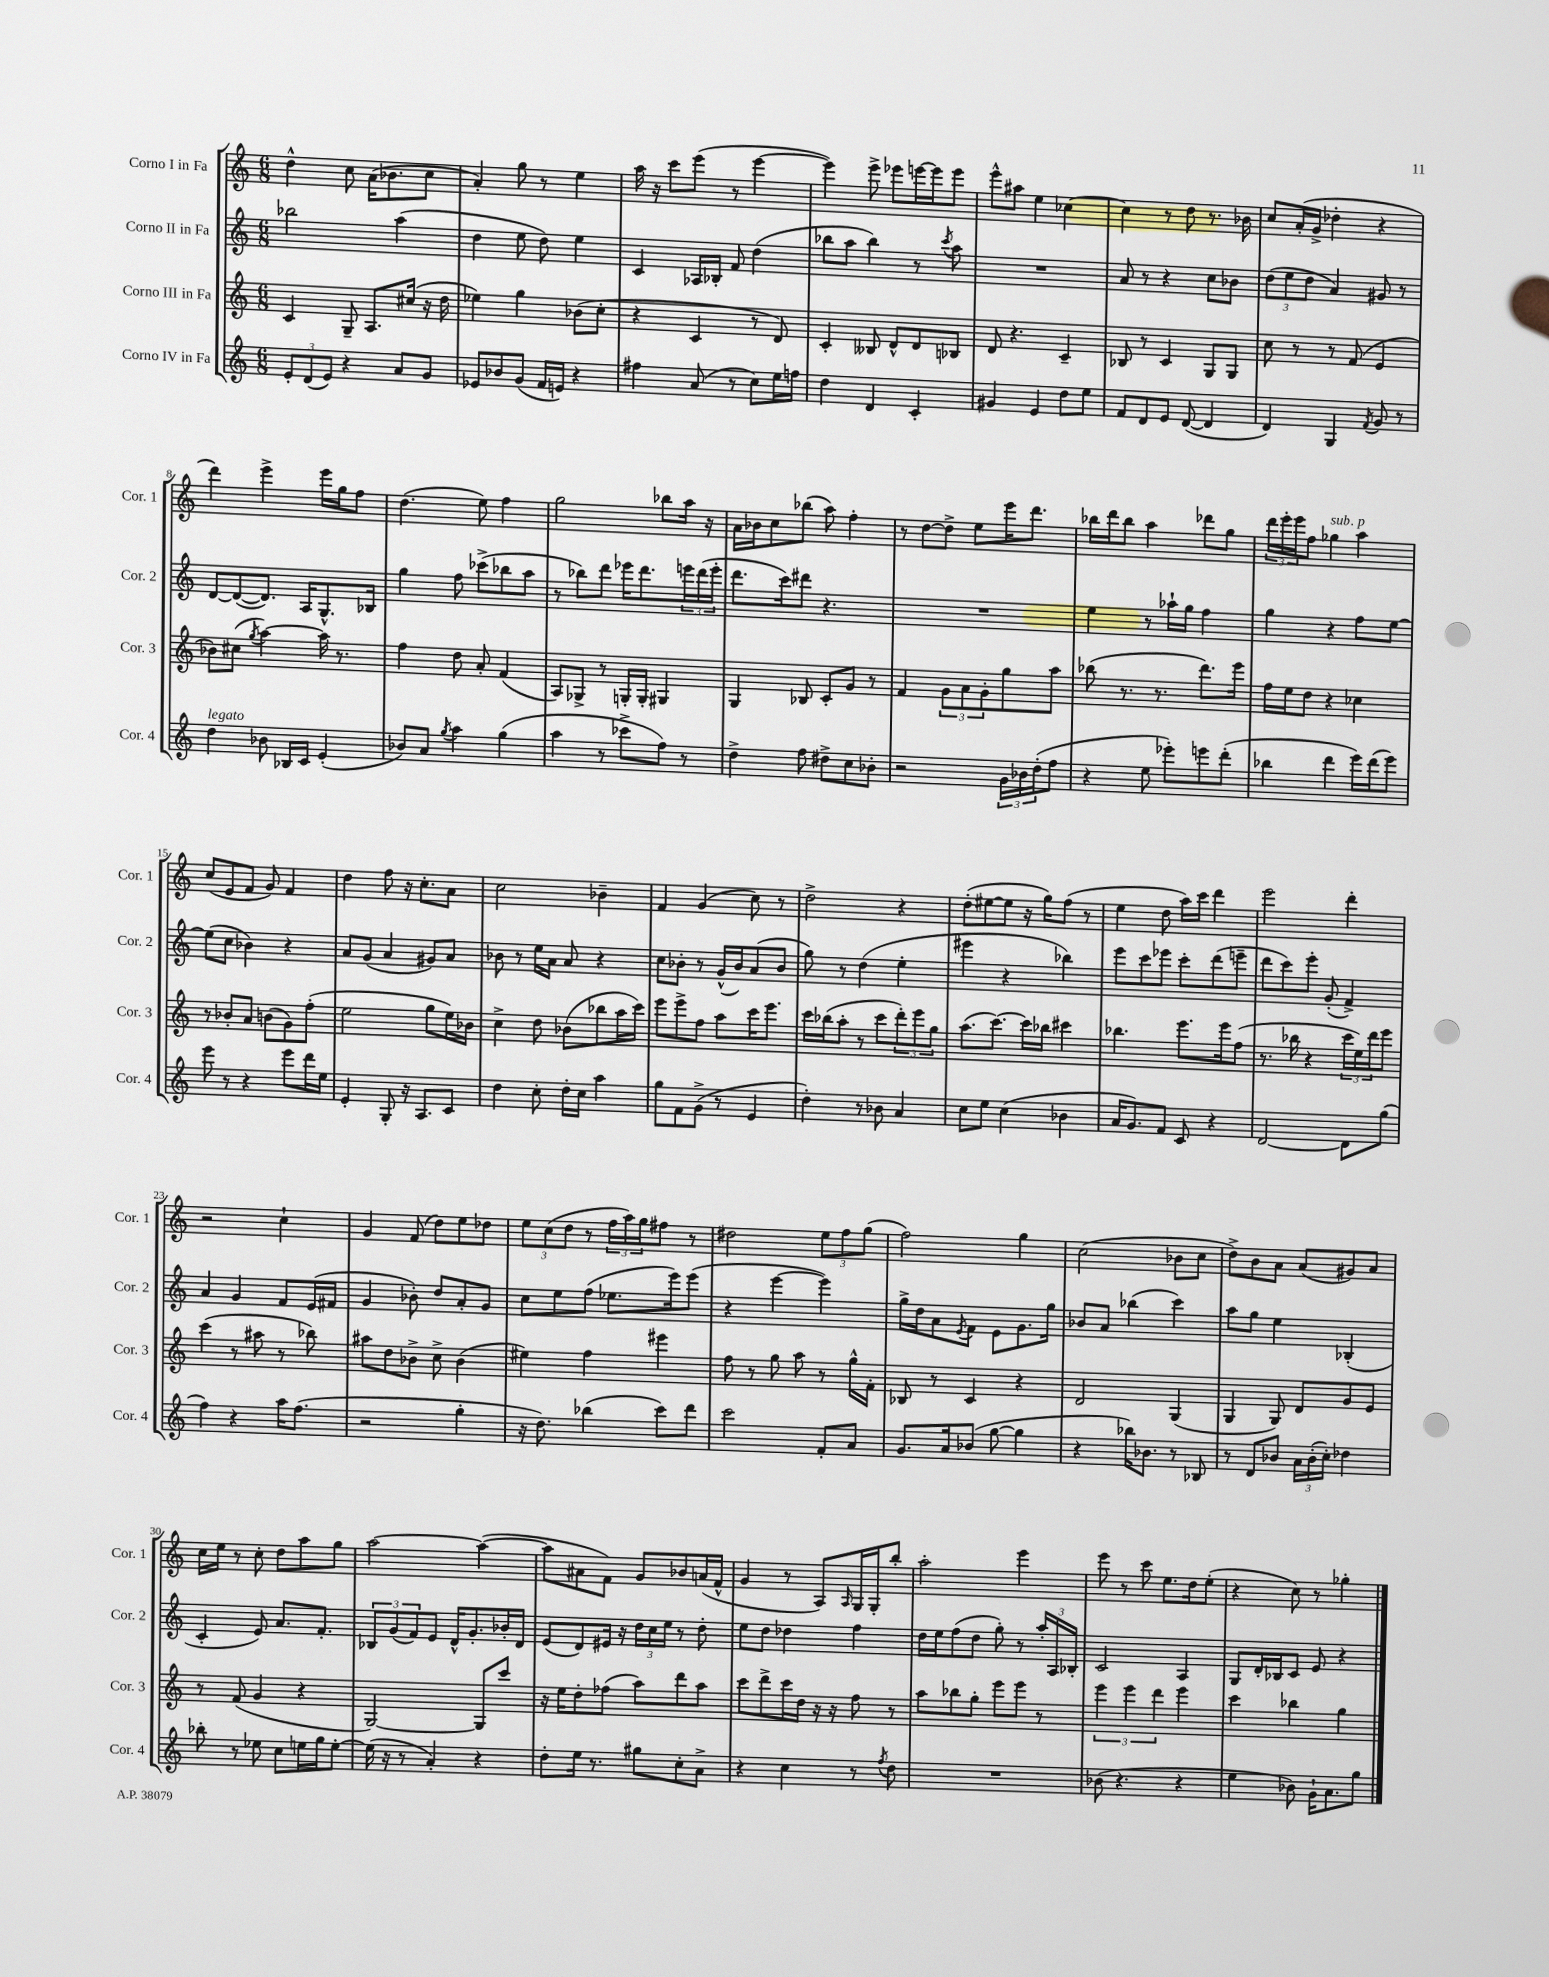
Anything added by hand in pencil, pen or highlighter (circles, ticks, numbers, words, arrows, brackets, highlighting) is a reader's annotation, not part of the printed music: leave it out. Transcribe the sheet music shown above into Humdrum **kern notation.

**kern	**kern	**kern	**kern
*part4	*part3	*part2	*part1
*staff4	*staff3	*staff2	*staff1
*I"Corno IV in Fa	*I"Corno III in Fa	*I"Corno II in Fa	*I"Corno I in Fa
*I'Cor. 4	*I'Cor. 3	*I'Cor. 2	*I'Cor. 1
*clefG2	*clefG2	*clefG2	*clefG2
*k[]	*k[]	*k[]	*k[]
*M6/8	*M6/8	*M6/8	*M6/8
=1	=1	=1	=1
12e'/L	4c/	2bb-X\	4dd^^\
(12d/	.	.	.
12e/J)	.	.	.
4r	8G~/	.	8cc\
.	8.A/L	.	(16a\KL
.	.	.	8.b-X\
8a/L	.	(4aa\	.
.	(16cc#X/Jk	.	.
8g/J	16r	.	8cc\J
.	16dd\	.	.
=2	=2	=2	=2
8e-X/L	4ee-X\)	4dd\	4a'/)
8b-X/	.	.	.
(8g/J	4gg\	8ee\	8gg\
16f/LL	.	8dd\)	8r
16en/JJ)	.	.	.
4r	(8b-X\L	4ee\	4ee\
.	8cc'\J	.	.
=3	=3	=3	=3
4ff#X\	4r	4c/	16aa\
.	.	.	16r
.	.	.	8ccc\L
(8a/	4c/	16A-X/LL	(8eee\J
.	.	16B-X'/JJ	.
8r	.	8f/	8r
8cc\L)	8r	(4dd\	[4eee\
16ee\L	8d/)	.	.
16ffn\JJ	.	.	.
=4	=4	=4	=4
4dd\	4c'/	8bb-X\L	4eee\])
.	.	8aa\J	.
4d/	8B--X/	4bb-\)	8eee^\
.	8d^^/L	.	8eee-X\L
4c'/	8d/	8r	[16eeen\L
.	.	.	16eee\J]
.	.	8qccc/	.
.	8B-X/J	8aa\	8eee\J
=5	=5	=5	=5
4g#X/	8d/	2.r	8eee^^\L
.	4.r	.	8aa#X\J
4e/	.	.	4ee\
8dd\L	4c~/	.	[4cc-X\
8ee\J	.	.	.
=6	=6	=6	=6
8f/L	8B-X/	8a/	4cc-\]
8d/	8r	8r	.
8e/J	4c/	4r	8r
([8d/	.	.	8dd\
4d/]	8G/L	8cc\L	8.r
.	8G/J	8b-X\J	.
.	.	.	16b-X\
=7	=7	=7	=7
4d/)	8cc\	(12dd\L	8cc/L
.	.	12ee\	.
.	8r	.	(16a'/L
.	.	12dd\J	.
.	.	.	16g^/JJ
4G/	8r	4a/)	4dd-X'\
.	(8f/	.	.
8qf/	.	.	.
8g/	4e/	8g#X/	4r
8r	.	8r	.
!!LO:LB:g=z
=8	=8	=8	=8
!LO:TX:a:i:t=legato	!	!	!
4dd\	8b-X\L)	[8d/L	4ddd\)
.	(8cc#X\J	(8d/_	.
.	8qgg/	.	.
8b-X\	[4aa\)	8.d/J])	4eee^\
16B-X/LL	.	.	.
16c/JJ	.	16A/KL	.
(4e'/	16aa\]	8.G^^/	16eee\LL
.	8.r	.	16gg\J
.	.	.	8ff\J
.	.	16B-X/Jk	.
=9	=9	=9	=9
8b-X/L)	4ff\	4gg\	(4.dd\
8a/J	.	.	.
8qgg/	.	.	.
4aa\	8dd\	8ff\	.
.	8a'/	(8ccc-X^\L	8ee\)
(4gg\	(4f/	8bb-X\	4ff\
.	.	8aa\J	.
=10	=10	=10	=10
4aa\	8A/L)	8r	2gg\
.	8G-X^/J	8bb-X\L)	.
8r	8r	8ddd\J	.
8ccc-X^\L	16Gn'/LL	16eee-X\KL	.
.	16G'/JJ	8.ddd\	.
8ff\J)	4G#X/	.	8bb-X\L
8r	.	24eeen\L	16aa\Jk
.	.	(24ddd\	.
.	.	.	16r
.	.	24eee'\JJ	.
=11	=11	=11	=11
4dd^\	4G/	8.ddd\L	16a\LL
.	.	.	16b-X\J
.	.	.	8cc\
.	.	16ccc\k)	.
8ff\	8B-X/	8ddd#X\J	(8bb-X\J
8dd#X^\L	8c'/L	4.r	8aa\)
8cc\	8g/J	.	4ff'\
8b-X'\J	8r	.	.
=12	=12	=12	=12
2r	4f/	2.r	8r
.	.	.	[8dd\L
.	12g\L	.	8dd^\J]
.	12a\	.	.
.	.	.	8ee\L
.	12g'\	.	.
24g\LL	8gg\	.	16eee\K
24b-X\	.	.	.
.	.	.	8.ddd\J
(24dd'\J	.	.	.
8ff\J	8aa\J	.	.
=13	=13	=13	=13
4r	(8bb-X\	4ee\	16bb-X\LL
.	.	.	16ddd\J
.	8.r	.	8bb-\J
8ee\	.	8r	4aa\
.	8.r	.	.
8eee-X'\L)	.	16aa-X`\LL	.
.	.	16gg\JJ	.
8eeen\	8.ddd\L)	4ff\	8ddd-X\L
(8ddd'\J	.	.	8gg\J
.	16eee\Jk	.	.
=14	=14	=14	=14
4bb-X\	16ff\LL	4gg\	24ddd\LL
.	.	.	24eee'\
.	16ee\J	.	.
.	.	.	24eee\J
.	8dd\J	.	8ff\J
!	!	!	!LO:TX:a:i:t=sub. p
4ddd\	4r	4r	4gg-X\
16eee\LL)	4cc-X\	8ff\L	4aa\
(16ddd\J	.	.	.
8eee\J)	.	[8ee\J	.
!!LO:LB:g=z
=15	=15	=15	=15
8eee\	8r	(8ee\L]	(8cc/L
8r	8b-X'/L	8cc\J	8e/
4r	8a/J	4b-X\)	8f/J
.	(8bn\L	.	8g/)
8eee\L	8g\)	4r	4f/
16ddd\L	(8ff'\J	.	.
16ee\JJ	.	.	.
=16	=16	=16	=16
4e'/	2ee\	8a/L	4dd\
.	.	(8g/J	.
8G'/	.	4a/	8ff\
16r	.	.	16r
8.A/L	.	.	8.cc'\L
.	8gg\L	8g#X/L)	.
8c/J	16ee\L)	8a/J	8a\J
.	16b-X\JJ	.	.
=17	=17	=17	=17
4dd\	4cc^\	8b-X\	2cc\
.	.	8r	.
8cc'\	8dd\	16ee\LL	.
.	.	16a\JJ	.
16dd'\LL	(8b-X\L	8a/	.
16cc\JJ	.	.	.
4aa\	8bb-X\	4r	4b-X~\
.	16aa\L	.	.
.	16ccc\JJ)	.	.
=18	=18	=18	=18
8gg\L	8eee\L	8cc\L	4f/
8f\	8eee^\	8b-X'\J	.
(8g^\J	8ff\J	8r	(4g/
8r	8aa\L	(16g^^/LL	.
.	.	16b-/J)	.
4e/	16ccc\K	(8a/	8cc\)
.	8.eee\J	.	.
.	.	8b-/J	8r
=19	=19	=19	=19
4dd'\)	16ccc\LL	8gg\)	2dd^\
.	(16bb-X\J	.	.
.	8aa'\J	8r	.
8r	8r	(4dd\	.
8b-X\	8ccc\L	.	.
4a/	12ddd'\)	4ee'\	4r
.	12eee\	.	.
.	12gg\J	.	.
=20	=20	=20	=20
8cc\L	(8.aa\L	4eee#X\	(8dd'\L
8ee\J	.	.	[8ee#X\
.	[8.ccc\J)	.	.
(4cc\	.	4r	8ee#\J]
.	16ccc\LL]	.	16r
.	16bb-X\JJ	.	16gg\KL)
4b-X\	4ccc#X\	4bb-X\)	(8ff\J
.	.	.	8r
=21	=21	=21	=21
16a/KL	4.bb-X\	8eee\L	4ee\
8.g/)	.	.	.
.	.	8ccc\	.
8f/J	.	8eee-X\J	8dd\
8c/	8.eee\L	8ccc'\L	16aa\LL)
.	.	.	16ccc\JJ
4r	.	(8ddd\	4ddd\
.	16eee\k	.	.
.	(8ff\J	8eeen~\J	.
=22	=22	=22	=22
[2d/	8.r	8ddd\L	2eee\
.	.	8ccc\)	.
.	16bb-X\	.	.
.	4r	8eee'\J	.
.	.	(8g'/	.
8d\L]	24ccc\LL	4f^/)	4ddd'\
.	24ee\)	.	.
.	24ddd\J	.	.
(8gg\J	8eee\J	.	.
!!LO:LB:g=z
=23	=23	=23	=23
4ff\)	(4ccc\	4a/	2r
4r	8r	4g/	.
.	8aa#X\	.	.
16aa\KL	8r	8f/L	4cc`\
(8.ff\J	.	.	.
.	8bb-X\)	(16e/L	.
.	.	16f#X/JJ	.
=24	=24	=24	=24
2r	8aa#X\L	4g/	4g/
.	8dd\	.	.
.	8b-X^\J	8b-X'\)	(8f/
.	8cc^\	8dd/L	8dd\L)
4gg'\	(4b-\	8a'/	8ee\
.	.	8g/J	8dd-X\J
=25	=25	=25	=25
16r	4ee#X\)	8cc\L	12ee\L
8.dd\)	.	.	.
.	.	.	(12cc\
.	.	8ee\	.
.	.	.	12dd\J
(4bb-X\	4ff\	(8ff\J	8r
.	.	8.ee-X\L	24ff\LL
.	.	.	24aa\)
.	.	.	24gg\J
8ccc\L)	4eee#X\	.	8ff#X\J
.	.	16eee\k)	.
8ddd\J	.	(8eee\J	8r
=26	=26	=26	=26
2ccc\	8ff\	4r	2dd#X\
.	8r	.	.
.	8gg\	[4eee\	.
.	8aa\	.	.
8f'/L	8r	4eee\])	12ee\L
.	.	.	12ff\
8a/J	16gg^^\LL	.	.
.	.	.	(12gg\J
.	16f'\JJ	.	.
=27	=27	=27	=27
8.g/L	8B-X/	16gg^\LL	2ff\)
.	.	16dd\J	.
.	8r	8a\	.
16a/k	.	.	.
.	.	8qe/	.
(8b-X/J	4c/	8f\J	.
[8gg\	.	8e\L	.
4gg\]	4r	8.g\	4gg\
.	.	16gg\Jk	.
=28	=28	=28	=28
4r	2d/	8b-X/L	(2cc\
.	.	8a/J	.
16bb-X\KL)	.	(4bb-X\	.
8.b-X\J	.	.	.
8r	(4G/	4ccc\)	8b-X\L
8B-X/	.	.	8cc\J
=29	=29	=29	=29
8r	4G/	8aa\L	8dd^\L)
8d/L	.	8gg\J	8b\
8b-X/J	8G/)	4ee\	8a\J
24a\LL	8d/L	.	(8a/L
(24b-'\	.	.	.
24cc'\JJ)	.	.	.
4dd-X\	8g/	(4B-X'/	8g#X/)
.	8e/J	.	8a/J
!!LO:LB:g=z
=30	=30	=30	=30
8bb-X'\	8r	4c'/	16cc\LL
.	.	.	16ee\JJ
8r	(8f/	.	8r
8ee-X\	4g/	8e/)	8cc'\
8cc\L	.	8.a/L	8dd\L
16een\L	4r	.	8aa\
16gg\J	.	8.f'/J	.
[8ee'\J	.	.	8gg\J
=31	=31	=31	=31
(16ee\]	[2G/)	12B-X/L	[2aa\
16r	.	.	.
.	.	(12g/	.
8r	.	.	.
.	.	12f/)	.
4a'/)	.	8e/J	.
.	.	16d^^/KL	.
.	.	8.g'/	.
4r	8G/L]	.	(4aa\_
.	8ccc/J	16b-X'/L	.
.	.	16d/JJ	.
=32	=32	=32	=32
8dd'\L	16r	(8e/L	8aa\L]
.	16ee\KL	.	.
16ee\Jk	8dd'\	8d/)	8a#X\
8.r	.	.	.
.	(8ff-X\J	16e#X/Jk	8f\J)
.	.	16r	.
8gg#X\L	8aa\L)	24dd\LL	8g/L
.	.	24cc\	.
.	.	24ee\JJ	.
8cc'\	8ddd\	8r	8b-X/
8a^\J	8aa\J	8dd'\	(16an/L
.	.	.	16f^^/JJ
=33	=33	=33	=33
4r	8ccc\L	8ee\L	4g/
.	8ddd^\	8dd\J	.
4cc\	16ccc\L	4dd-X\	8r
.	16dd\JJ	.	.
.	16r	.	8A/L)
.	16r	.	.
.	.	.	16qqA/
8r	8ff\	4ff\	16G/L
.	.	.	16G'/J
8qff/	.	.	.
8dd\	8r	.	8bb'/J
=34	=34	=34	=34
2.r	8aa\L	16dd\LL	2aa'\
.	.	16ee\J	.
.	8bb-X\	(8ff\	.
.	8gg'\J	8dd\J	.
.	8eee\L	8gg'\)	.
.	8eee\J	8r	4eee\
.	8r	24aa'/LL	.
.	.	24A/	.
.	.	24B-X'/JJ	.
=35	=35	=35	=35
(8b-X\	6eee\	2c/	8eee\
4.r	.	.	8r
.	6eee\	.	.
.	.	.	8ccc\
.	6ddd\	.	.
.	.	.	8.ee\L
4r	4eee\	4A/	.
.	.	.	16dd\k
.	.	.	(8ee'\J
=36	=36	=36	=36
4ee\	4ccc\	8G/L	4r
.	.	16d'/L	.
.	.	16B-X/J	.
8b-X\)	4bb-X\	8c/J	8cc\)
16g`\KL	.	8e/	8r
8.a\	.	.	.
.	4gg\	4r	4gg-X'\
8gg\J	.	.	.
==	==	==	==
*-	*-	*-	*-
